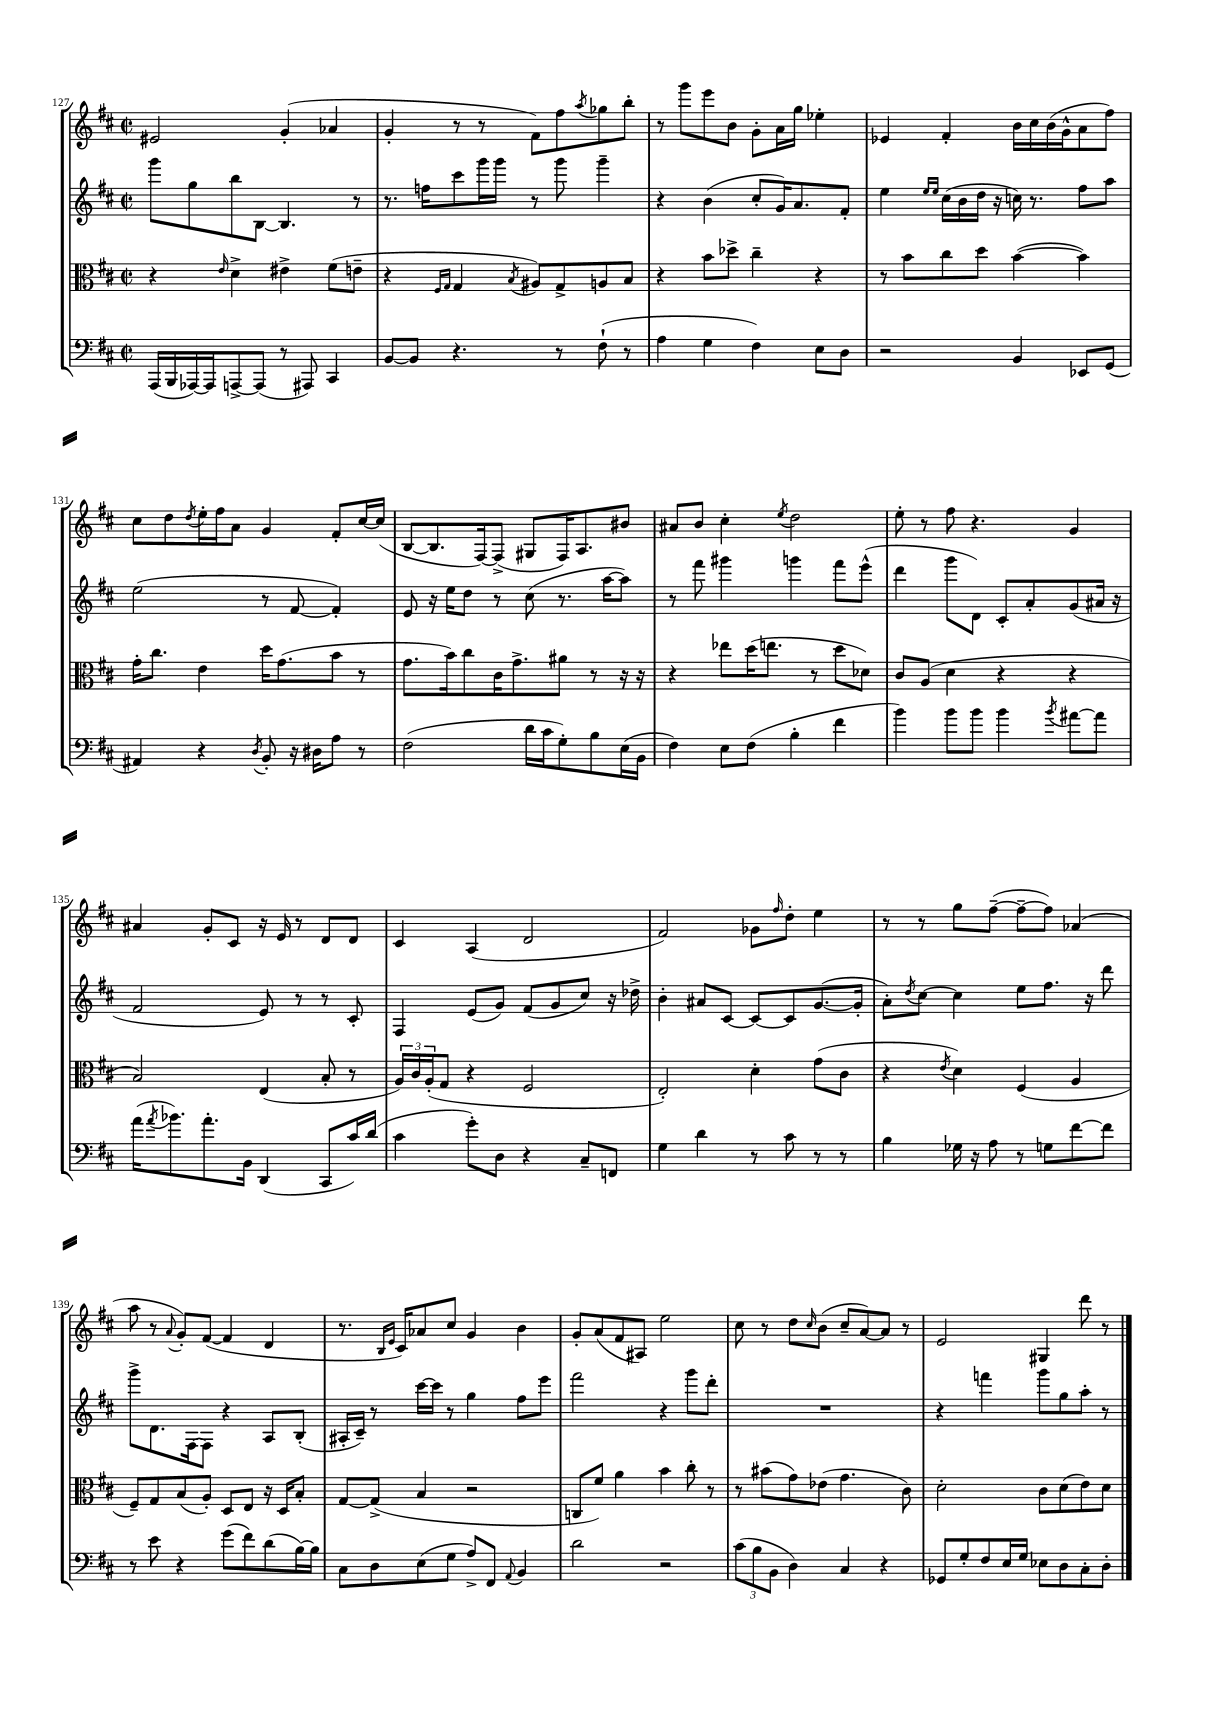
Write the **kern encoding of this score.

**kern	**kern	**kern	**kern
*staff4	*staff3	*staff2	*staff1
*clefF4	*clefC3	*clefG2	*clefG2
*k[f#c#]	*k[f#c#]	*k[f#c#]	*k[f#c#]
*M2/2	*M2/2	*M2/2	*M2/2
*met(c|)	*met(c|)	*met(c|)	*met(c|)
(16AAA	4r	8ggg	2e#
16BBB	.	.	.
[16AAA-)	.	8gg	.
16AAA-]	.	.	.
.	16qqe	.	.
[8AAA^	4d^	8bb	.
(8AAA]	.	[8B	.
8r	4e#^	4.B]	(4g'
8AAA#)	.	.	.
4CC#	(8f#	.	4a-
.	8e~	8r	.
=	=	=	=
[8BB	4r	8.r	4g'
8BB]	.	.	.
.	.	16ff	.
.	16qqF#	.	.
.	16qqG	.	.
4.r	4G	8ccc#	8r
.	.	16ggg	8r
.	.	16ggg	.
.	8qB	.	.
.	8A#)	8r	8f#)
8r	8G^	8ggg	8ff#
.	.	.	8qaa
(8F#`	8A	4ggg~	8gg-
8r	8B	.	8bb'
=	=	=	=
4A	4r	4r	8r
.	.	.	8ggg
4G	8b	(4b	8eee
.	8dd-^	.	8b
4F#)	4cc#~	8cc#'	8g'
.	.	16g)	16a
.	.	8.a	16gg
8E	4r	.	4ee-'
8D	.	8f#'	.
=	=	=	=
2r	8r	4ee	4e-
.	8b	.	.
.	.	16qqee	.
.	.	16qqee	.
.	8cc#	(16cc#	4f#'
.	.	16b	.
.	8dd	16dd	.
.	.	16r	.
4BB	([4b	16cc)	16b
.	.	8.r	16cc#
.	.	.	(16b
.	.	.	16g^^
8EE-	4b])	8ff#	8a
(8GG	.	8aa	8ff#)
=	=	=	=
4AA#)	16g'	(2ee	8cc#
.	8.cc#	.	.
.	.	.	8dd
.	.	.	8qdd
4r	4e	.	16ee'
.	.	.	16ff#
.	.	.	8a
8qD	.	.	.
8BB'	16dd	8r	4g
.	(8.g	.	.
16r	.	[8f#	.
16D#	.	.	.
8A	8b	4f#'])	8f#'
8r	8r	.	[16cc#
.	.	.	(16cc#]
=	=	=	=
(2F#	8.g	8e	[8B
.	.	16r	8.B]
.	16b)	16ee	.
.	8cc#	8dd	.
.	.	.	[16F#)
.	16c#	8r	(8F#^]
.	8.g^	.	.
16d	.	(8cc#	8G#
16c#	.	.	.
8G')	8a#	8.r	16F#)
.	.	.	8.A
8B	8r	.	.
.	.	[16aa	.
(16E	16r	8aa])	8b#
16BB	16r	.	.
=	=	=	=
4F#)	4r	8r	8a#
.	.	8fff#	8b
8E	8ee-	4ggg#	4cc#'
(8F#	(16dd	.	.
.	8.ee	.	.
.	.	.	8qee
4B'	.	4ggg	2dd
.	8r	.	.
4f#	8dd	8fff#	.
.	8d-)	(8eee^^	.
=	=	=	=
4b)	8c#	4ddd	8ee'
.	(8A	.	8r
8b	4d	8ggg	8ff#
8b	.	8d)	4.r
4b	4r	8c#'	.
.	.	8a'	.
8qb	.	.	.
[8a#	4r	(8g	4g
8a#]	.	16a#	.
.	.	16r	.
=	=	=	=
(16a	2B)	2f#	4a#
8qa	.	.	.
8.b-)	.	.	.
8.a'	.	.	8g'
.	.	.	8c#
16BB	.	.	.
(4DD	(4E	8e)	16r
.	.	.	16e
.	.	8r	8r
8CC#	8B'	8r	8d
16c#)	8r	8c#'	8d
(16d	.	.	.
=	=	=	=
4c#	24A)	4F#	4c#
.	24c#	.	.
.	(24A'	.	.
.	8G	.	.
8g')	4r	(8e	(4A
8D	.	8g)	.
4r	2F#	(8f#	2d
.	.	8g	.
8C#~	.	8cc#)	.
8FF	.	16r	.
.	.	16dd-^	.
=	=	=	=
4G	2E')	4b'	2f#)
4d	.	8a#	.
.	.	[8c#	.
8r	4d'	8c#_	8g-
.	.	.	16qqff#
8c#	.	8c#]	8dd'
8r	(8g	([8.g	4ee
8r	8c#	.	.
.	.	16g']	.
=	=	=	=
4B	4r	8a')	8r
.	.	8qdd	.
.	.	[8cc#	8r
.	8qe	.	.
16G-	4d)	4cc#]	8gg
16r	.	.	.
8A	.	.	([8ff#~
8r	(4F#	8ee	8ff#~_
8G	.	8.ff#	8ff#])
[8f#	4A	.	(4a-
.	.	16r	.
8f#]	.	8ddd	.
=	=	=	=
8r	8F#~)	8ggg^	8aa
8e	8G	8.d	8r
.	.	.	8qqa
4r	(8B	.	8g')
.	.	[16F#	.
.	8A')	8F#]	([8f#
(8g	8D	4r	4f#]
8f#)	8E	.	.
(8d	16r	8A	4d
.	16D	.	.
[16B)	8B'	(8B'	.
16B]	.	.	.
=	=	=	=
8C#	[8G	16A#'	8.r
.	.	16c#~)	.
8D	(8G^]	8r	.
.	.	.	16qqB
.	.	.	16qqe
.	.	.	16c#)
(8E	4B	[16ccc#	8a-
.	.	16ccc#]	.
8G	.	8r	8cc#
8A^)	2r	4gg	4g
8FF#	.	.	.
8qqAA	.	.	.
4BB	.	8ff#	4b
.	.	8eee	.
=	=	=	=
2d	8C	2fff#	8g'
.	8f#)	.	(8a
.	4a	.	8f#
.	.	.	8A#)
2r	4b	4r	2ee
.	8cc#'	8ggg	.
.	8r	8ddd'	.
=	=	=	=
(12c#	8r	1r	8cc#
12B	.	.	.
.	(8b#	.	8r
12BB	.	.	.
4D)	8g)	.	8dd
.	.	.	16qqcc#
.	(8e-	.	(8b
4C#	4.g	.	8cc#~
.	.	.	[8a)
4r	.	.	8a]
.	8c#)	.	8r
=	=	=	=
8GG-	2d'	4r	2e
8G'	.	.	.
8F#	.	4fff	.
16E	.	.	.
16G	.	.	.
8E-	8c#	8ggg	4G#
8D	(8d	8gg	.
8C#'	8e)	8aa'	8ddd
8D'	8d	8r	8r
==	==	==	==
*-	*-	*-	*-
